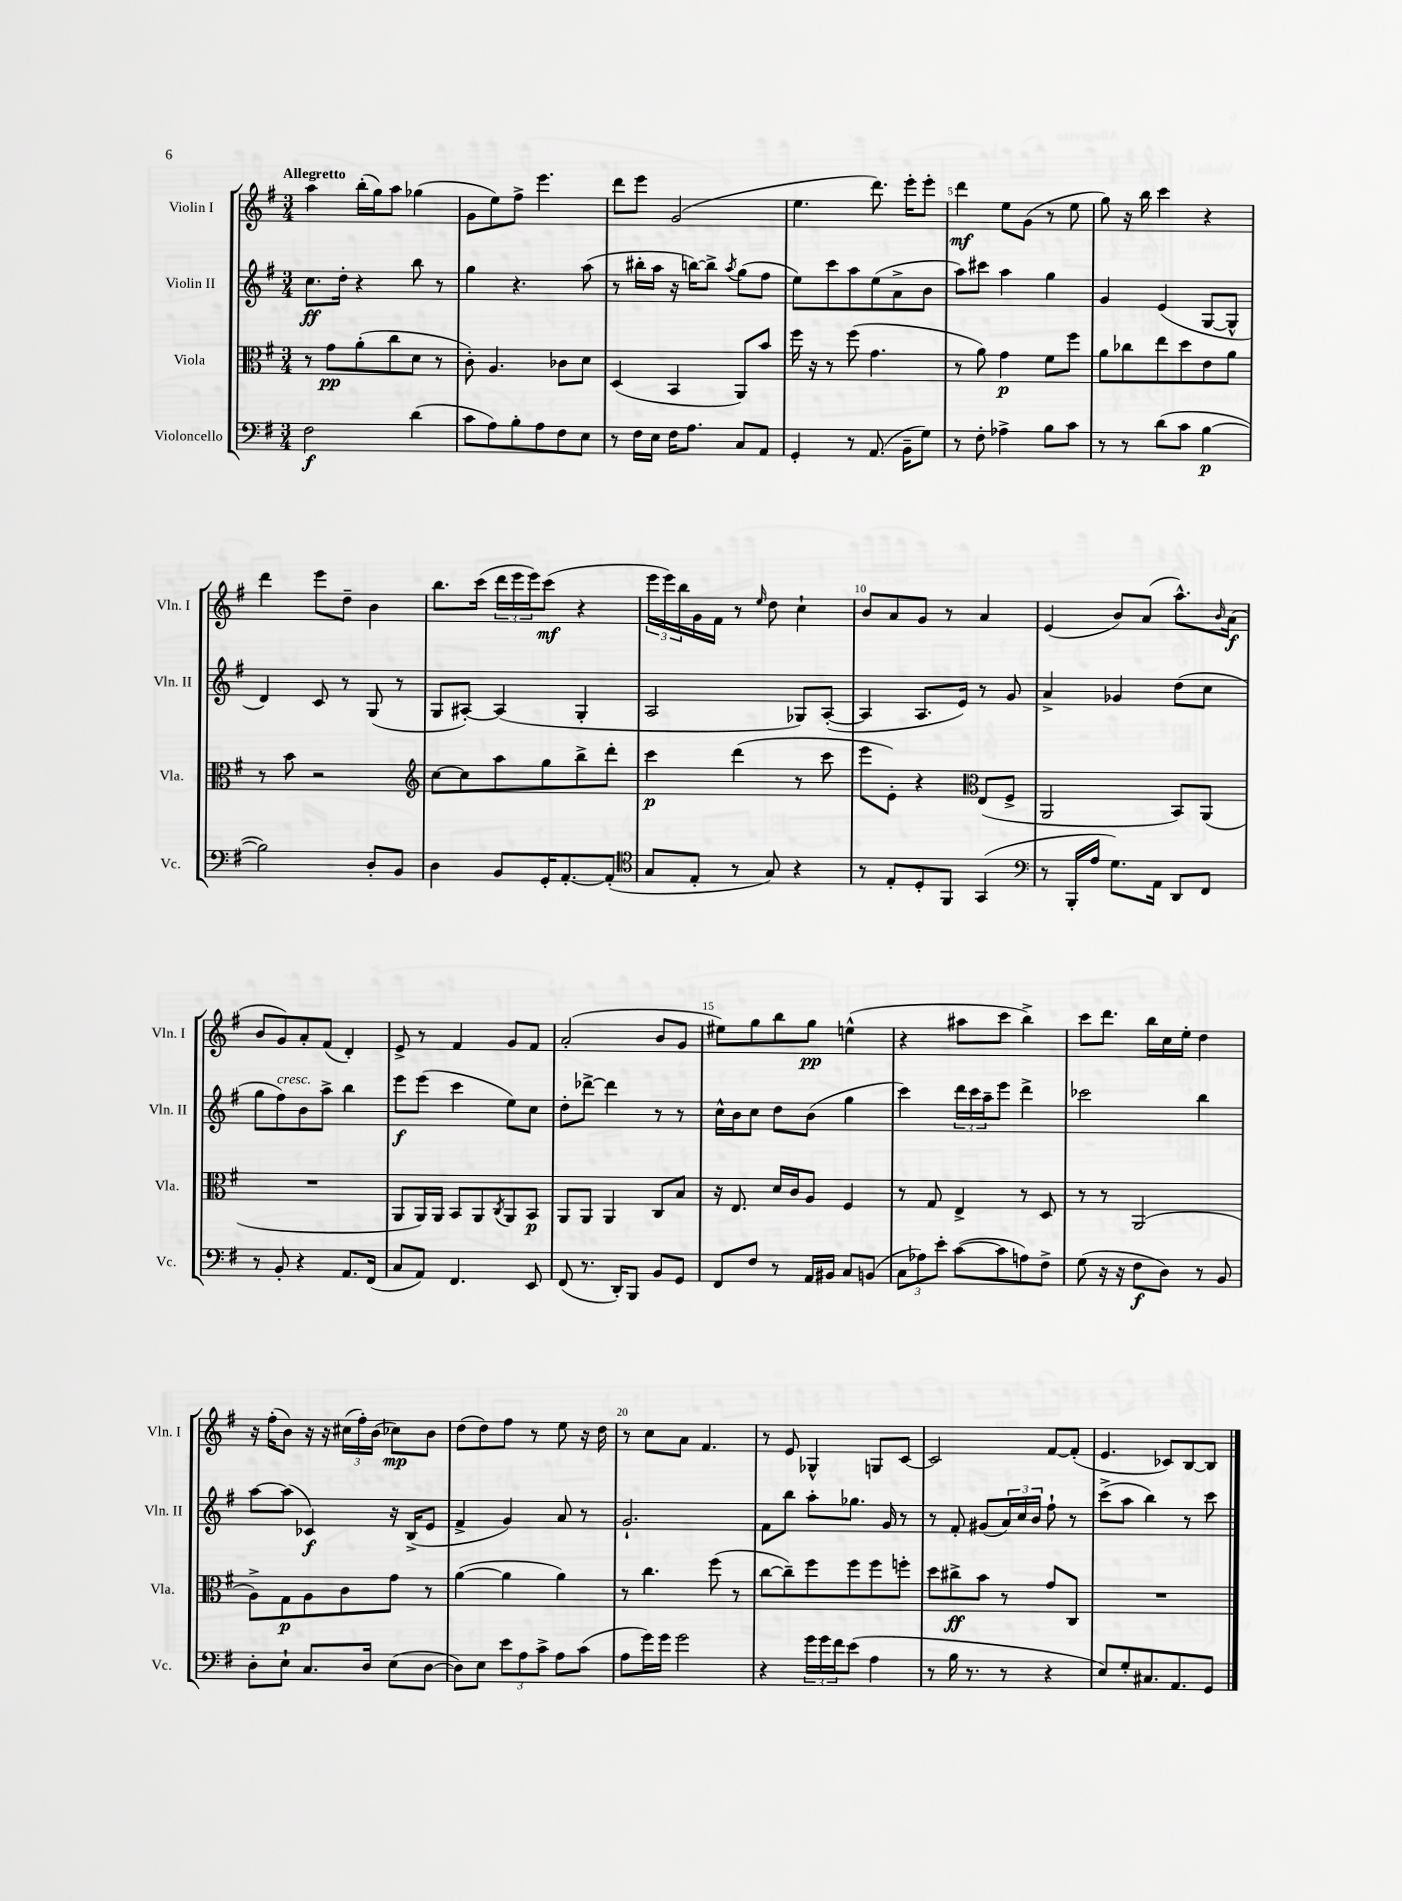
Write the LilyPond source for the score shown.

<<
\new StaffGroup <<
\new Staff = "s0" \with { instrumentName = "Violin I" shortInstrumentName = "Vln. I" } {
    \clef treble \key g \major \numericTimeSignature \time 3/4 \tempo "Allegretto"
    a''4 b''16-.( g''16) a''8 ges''4( |
    g'8 e''8) fis''8-> e'''4. |
    d'''8 e'''8 g'2( |
    e''4. d'''8.) e'''16-. e'''8-. |
    d'''4\mf e''8 g'8( r8 e''8 |
    g''8) r16 b''16 c'''4 r4 |
    d'''4 e'''8 d''8-- b'4 |
    b''8. c'''16( \tuplet 3/2 { d'''16 e'''16 e'''16) } c'''8\mf( r4 |
    \tuplet 3/2 { e'''16 e'''16) b''16 } g'16 fis'16 r8 \grace { e''16 } d''8 c''4-! |
    b'8 a'8 g'8 r8 a'4 |
    e'4( b'8) a'8( a''8.-^) \grace { b'16 } a'16\f( |
    b'8 g'8) a'8-. fis'8( d'4-.) |
    e'8-> r8 fis'4 g'8 fis'8 |
    a'2-.( b'8 g'8 |
    eis''8) g''8 b''8 g''8\pp e''4-^( |
    r4 ais''8 c'''8 b''4->) |
    c'''8 d'''8. b''16 c''16 e''16-. d''4 |
    r16 fis''16-.( b'8) r16 r16 \tuplet 3/2 { cis''16( fis''16-.) b'16( } ces''8\mp) b'8 |
    d''8( d''8) fis''8 r8 e''8 r16 d''16 |
    r8 c''8 a'8 fis'4. |
    r8 e'8 ges4-^ g8 c'8~ |
    c'2 fis'8~ fis'8-.( |
    e'4. ces'8) b8~ b8 \bar "|." |
}
\new Staff = "s1" \with { instrumentName = "Violin II" shortInstrumentName = "Vln. II" } {
    \clef treble \key g \major \numericTimeSignature \time 3/4
    c''8.\ff d''16-. r4 b''8 r8 |
    g''4 r4. a''8( |
    r8 bis''16-. a''16 r16 b''16~) b''8-> \acciaccatura { a''8 } g''8( fis''8 |
    e''8) c'''8 a''8 e''8( a'8-> b'8 |
    a''8) cis'''8 a''4 g''4 |
    g'4 e'4( g8~ g8-^ |
    d'4) c'8 r8 g8( r8 |
    g8 ais8~-.) ais4( g4-. |
    a2 ges8) a8~-.( |
    a4 a8. e'16) r8 g'8 |
    a'4-> ges'4 d''8( c''8 |
    g''8 fis''8^\markup { \italic "cresc." }) b'8 a''8-> b''4 |
    e'''8\f e'''8( c'''4 e''8) c''8 |
    d''8-. des'''8~-> des'''4 r8 r8 |
    c''16-^ b'16 c''8 d''8 b'8( g''4 |
    c'''4) \tuplet 3/2 { d'''16 c'''16 a''16-- } e'''8 d'''4-> |
    ces'''2 b''4 |
    a''8~ a''8( ces'4\f) r16 b16->( e'8 |
    fis'4-> g'4) a'8 r8 |
    g'2.-! |
    fis'8 b''8 a''8-. ges''8. g'16 r8 |
    r8 fis'8-. gis'8( \tuplet 3/2 { a'16) c''16 b'16 } fis''8-! r8 |
    c'''8->( a''8 b''4) r8 c'''8 \bar "|." |
}
\new Staff = "s2" \with { instrumentName = "Viola" shortInstrumentName = "Vla." } {
    \clef alto \key g \major \numericTimeSignature \time 3/4
    r8 g'8\pp a'8-.( c''8 d'8 r8 |
    c'8-.) a4. ces'8 d'8 |
    d4( b,4 a,8) b'8 |
    fis''16 r16 r8 fis''8( g'4. |
    r8 a'8) g'4\p fis'8 fis''8 |
    a'8 ces''8 e''8 d''8 e'8 a'8 |
    r8 b'8 r2 |
    \clef treble c''8~ c''8 a''8 g''8 b''8-> d'''8-. |
    c'''4\p d'''4( r8 c'''8 |
    e'''8 e'8-.) r4 \clef alto e8( fis8-> |
    a,2 b,8) a,8( |
    R2. |
    a,8 a,16) a,16 b,8 a,8 \acciaccatura { c8 } a,8 b,8\p |
    a,8 a,8 a,4 c8 b8 |
    r16 e8. d'16 c'16 a8 fis4 |
    r8 g8 e4-> r8 d8 |
    r8 r8 a,2( |
    a8->) g8\p a8 c'8 g'8 r8 |
    a'4~( a'4 a'4) |
    r8 c''4. fis''8( r8 |
    c''8~ c''8--) fis''8 fis''8 fis''8 f''8-. |
    d''8 cis''8->\ff b'8 r8 g'8 c8 |
    R2. \bar "|." |
}
\new Staff = "s3" \with { instrumentName = "Violoncello" shortInstrumentName = "Vc." } {
    \clef bass \key g \major \numericTimeSignature \time 3/4
    fis2\f d'4( |
    c'8 a8) b8-. a8 fis8 e8 |
    r8 fis16 e16 fis16 a8. c8 a,8 |
    g,4-. r8 a,8.( b,16-- g8) |
    r8 fis8-. aes4-> b8 c'8 |
    r8 r8 d'8( c'8 b4~\p |
    b2) d8-. b,8 |
    d4 b,8 g,16-. a,8.~-. a,8-.( |
    \clef tenor g8 e8-. r8 g8) r4 |
    r8 e8-. d8-. fis,8 g,4( |
    \clef bass r8 b,,16-. a16 g8.) a,16 d,8 fis,8 |
    r8 b,8-. r4 a,8. fis,16( |
    c8 a,8) fis,4. e,8 |
    fis,8( r8. d,16-.) b,,8 b,8 g,8 |
    fis,8 fis8 r8 a,16 bis,16 c8 b,8( |
    \tuplet 3/2 { c8 aes8) e'8-. } c'8~( c'8 a8) fis8-> |
    g8( r16 r16 fis8\f d8) r8 b,8 |
    d8-. e8-! c8. d16 e8( d8~ |
    d8) e8 \tuplet 3/2 { e'8 a8 c'8-> } a8 c'8( |
    a8 g'16) g'16 g'2 |
    r4 \tuplet 3/2 { g'16 g'16 fis'16 } e'8( a4 |
    r8 b16 r8. r8 r4 |
    e8) g8-. cis8. a,8. g,8 \bar "|." |
}
>>
>>
\layout { \context { \Score \override BarNumber.break-visibility = ##(#f #t #t) barNumberVisibility = #(every-nth-bar-number-visible 5) } }
